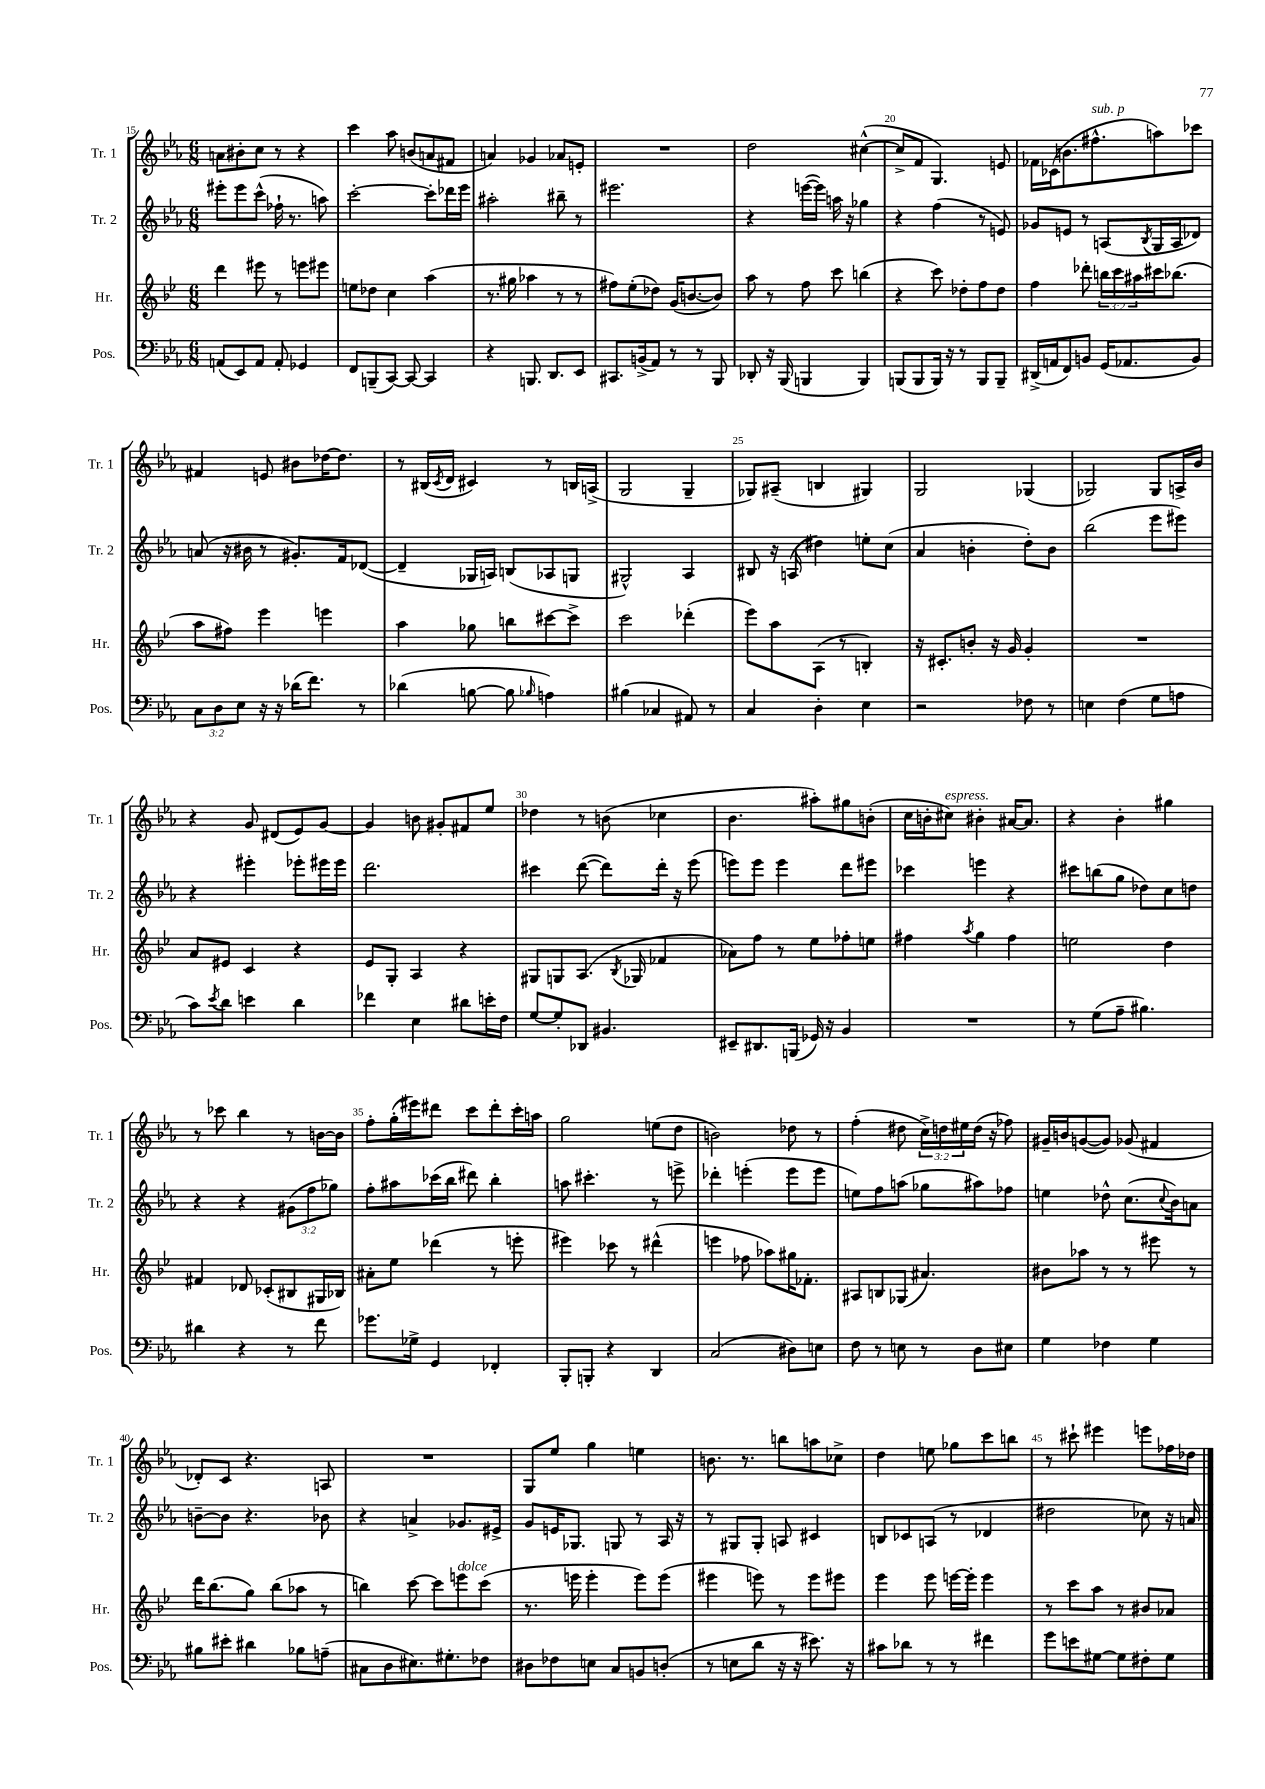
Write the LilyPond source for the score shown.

<<
\new StaffGroup <<
\new Staff = "s0" \with { instrumentName = "Tr. 1" shortInstrumentName = "Tr. 1" } {
    \clef treble \key ees \major \numericTimeSignature \time 6/8 \override Staff.TupletNumber.text = #tuplet-number::calc-fraction-text
    a'8 bis'8-. c''8 r8 r4 |
    c'''4 aes''8 b'8( a'8 fis'8 |
    a'4) ges'4 aes'8 e'8-. |
    R2. |
    d''2 cis''4~-^( |
    cis''8-> f'8 g4.) e'8 |
    fes'16 ces'16( b'8. fis''8.-^^\markup { \italic "sub. p" } a''8) ces'''8 |
    fis'4 e'8 bis'8 des''16~ des''8. |
    r8 bis16( \acciaccatura { c'8 } d'16 cis'4) r8 b16 a16->( |
    g2 g4-- |
    ges8) ais8--( b4 gis4) |
    g2 ges4( |
    ges2) ges8 a16-> bes'16 |
    r4 g'8 dis'8( ees'8) g'8~ |
    g'4 b'8 gis'8-. fis'8 ees''8 |
    des''4 r8 b'8( ces''4 |
    bes'4. ais''8-.) gis''8 b'8-.( |
    c''16 b'16-. cis''8^\markup { \italic "espress." }) bis'4-. ais'16~ ais'8. |
    r4 bes'4-. gis''4 |
    r8 ces'''8 bes''4 r8 b'16~ b'16 |
    f''8-. g''16-.( eis'''16) dis'''8 c'''8 dis'''8-. c'''16-. a''16 |
    g''2 e''8( d''8 |
    b'2) des''8 r8 |
    f''4-.( dis''8 \tuplet 3/2 { c''16->) d''16 eis''16 } d''16( r16 fes''8) |
    gis'16-- b'16 g'8~( g'8) ges'8( fis'4 |
    des'8-.) c'8 r4. a8 |
    R2. |
    g8 ees''8 g''4 e''4 |
    b'8. r8. b''8 a''8 ces''8-> |
    d''4 e''8 ges''8 c'''8 b''8 |
    r8 cis'''8-! eis'''4 e'''8 fes''16 des''16 \bar "|." |
}
\new Staff = "s1" \with { instrumentName = "Tr. 2" shortInstrumentName = "Tr. 2" } {
    \clef treble \key ees \major \numericTimeSignature \time 6/8 \override Staff.TupletNumber.text = #tuplet-number::calc-fraction-text
    eis'''8-. eis'''8 c'''8-^( fes''16-! r8. a''8) |
    c'''2~-. c'''8-. des'''16 ees'''16 |
    ais''2-. bis''8-- r8 |
    eis'''2. |
    r4 e'''16~( e'''16) a''16 r16 ges''4 |
    r4 f''4( r8 e'8) |
    ges'8 e'8 r8 a8( \acciaccatura { bes8 } g16 a16 des'8) |
    a'8( r16 bis'16 r8 gis'8.-.) f'16 des'8~( |
    des'4-- ges16 a16) b8( aes8 g8 |
    gis2-^) aes4 |
    bis8 r16 a16( dis''4) e''8-. c''8( |
    aes'4 b'4-. d''8-.) b'8 |
    bes''2( ees'''8 eis'''8) |
    r4 eis'''4-. ees'''8-. eis'''16 eis'''16 |
    d'''2. |
    cis'''4 d'''8~( d'''8) d'''16-. r16 ees'''8( |
    e'''8) e'''8 e'''4 d'''8 eis'''8 |
    ces'''4 e'''4 r4 |
    cis'''8 b''8( g''8 des''8) c''8 d''8 |
    r4 r4 \tuplet 3/2 { gis'8( f''8 ges''8) } |
    f''8-. ais''8 ces'''16( bes''16 dis'''8) bes''4-. |
    a''8 cis'''4.-. r8 e'''8-> |
    des'''4-. e'''4-.( e'''8 e'''8 |
    e''8) f''8 a''8( ges''8 ais''8) fes''8 |
    e''4 des''8-^ c''8.( \appoggiatura { c''8 } bes'16) a'8 |
    b'8~-- b'8 r4. bes'8 |
    r4 a'4-> ges'8. eis'16-> |
    g'8 e'16 ges8. g8 r8 aes16 r16 |
    r8 gis8 gis8-. a8 cis'4 |
    b8 ces'8 a8( r8 des'4 |
    dis''2 ces''8) r16 a'16 \bar "|." |
}
\new Staff = "s2" \with { instrumentName = "Hr." shortInstrumentName = "Hr." } {
    \clef treble \key bes \major \numericTimeSignature \time 6/8 \override Staff.TupletNumber.text = #tuplet-number::calc-fraction-text
    d'''4 eis'''8 r8 e'''8 eis'''8 |
    e''8 des''8 c''4 a''4( |
    r8. gis''16 aes''4 r8 r8 |
    fis''8) ees''8-.( des''8) g'16( b'8.~ b'8) |
    a''8 r8 f''8 c'''8 b''4( |
    r4 c'''8) des''8-. f''8 des''8 |
    f''4 des'''8-. \tuplet 3/2 { b''16 c'''16 ais''16 } cis'''16 bes''8.( |
    a''8 fis''8) ees'''4 e'''4 |
    a''4 ges''8 b''8 cis'''8~ cis'''8-> |
    c'''2 des'''4-.( |
    ees'''8) a''8 a8( r8 b4-.) |
    r16 cis'8.-. b'8-. r16 g'16 g'4-. |
    R2. |
    a'8 eis'8 c'4 r4 |
    ees'8 g8-. a4 r4 |
    gis8 g8 a8.( \acciaccatura { bes8 } ges16 fes'4 |
    aes'8) f''8 r8 ees''8 fes''8-. e''8 |
    fis''4 \acciaccatura { a''8 } g''4 fis''4 |
    e''2 d''4 |
    fis'4 des'8 ces'8-.( bis8 gis16 bes16) |
    ais'8-. ees''8 des'''4( r8 e'''8-. |
    eis'''4) ces'''8 r8 dis'''4-^( |
    e'''4 fes''8 aes''8) gis''16 fes'8.-. |
    ais8 b8 ges8( ais'4.) |
    bis'8 aes''8 r8 r8 eis'''8 r8 |
    d'''16 bes''8.( g''8) bes''8( aes''8 r8 |
    b''4) c'''8~ c'''8 e'''8^\markup { \italic "dolce" } c'''8( |
    r8. e'''16 e'''4-. e'''8) e'''8( |
    eis'''4 e'''8) r8 e'''8 eis'''8 |
    ees'''4 ees'''8 e'''16~ e'''16-. e'''4 |
    r8 c'''8 a''8 r8 bis'8 aes'8 \bar "|." |
}
\new Staff = "s3" \with { instrumentName = "Pos." shortInstrumentName = "Pos." } {
    \clef bass \key ees \major \numericTimeSignature \time 6/8 \override Staff.TupletNumber.text = #tuplet-number::calc-fraction-text
    a,8( ees,8) a,8 a,8-. ges,4 |
    f,8 b,,8--( c,8~) c,8~ c,4 |
    r4 b,,8. d,8. ees,8 |
    cis,8. b,16->( aes,8) r8 r8 bes,,8 |
    des,8-. r16 bes,,16( b,,4 b,,4) |
    b,,8( b,,8 b,,16) r16 r8 b,,8 b,,8-- |
    dis,16->( a,16 f,8) b,8 g,16( aes,8. b,8) |
    \tuplet 3/2 { c8 d8 ees8 } r16 r16 des'16( f'8.) r8 |
    des'4( b8~ b8 \grace { bes16 } a4) |
    bis4( ces4 ais,8) r8 |
    c4 d4-. ees4 |
    r2 fes8 r8 |
    e4 f4( g8 a8 |
    c'8) \acciaccatura { ees'8 } d'8 e'4 d'4 |
    fes'4 ees4 dis'8 e'16-. f16 |
    g8~ g8-. des,8 bis,4. |
    eis,8-- dis,8. b,,16( ges,16) r16 bes,4 |
    R2. |
    r8 g8( aes8-- bis4.) |
    dis'4 r4 r8 f'8 |
    ges'8. ges16-> g,4 fes,4-. |
    bes,,8-. b,,8-. r4 d,4 |
    c2( dis8) e8 |
    f8 r8 e8 r8 d8 eis8 |
    g4 fes4 g4 |
    bis8 eis'8-. dis'4 bes8 a8--( |
    cis8 d8 eis8.) gis8.-. fes8 |
    dis8 fes8 e8 c8 b,8 d8-.( |
    r8 e8 d'8 r16 r16 eis'8.) r16 |
    cis'8 des'8 r8 r8 fis'4 |
    g'8 e'8 gis8~ gis8 fis8-. gis8 \bar "|." |
}
>>
>>
\layout { \context { \Score currentBarNumber = #15 \override BarNumber.break-visibility = ##(#f #t #t) barNumberVisibility = #(every-nth-bar-number-visible 5) } }
